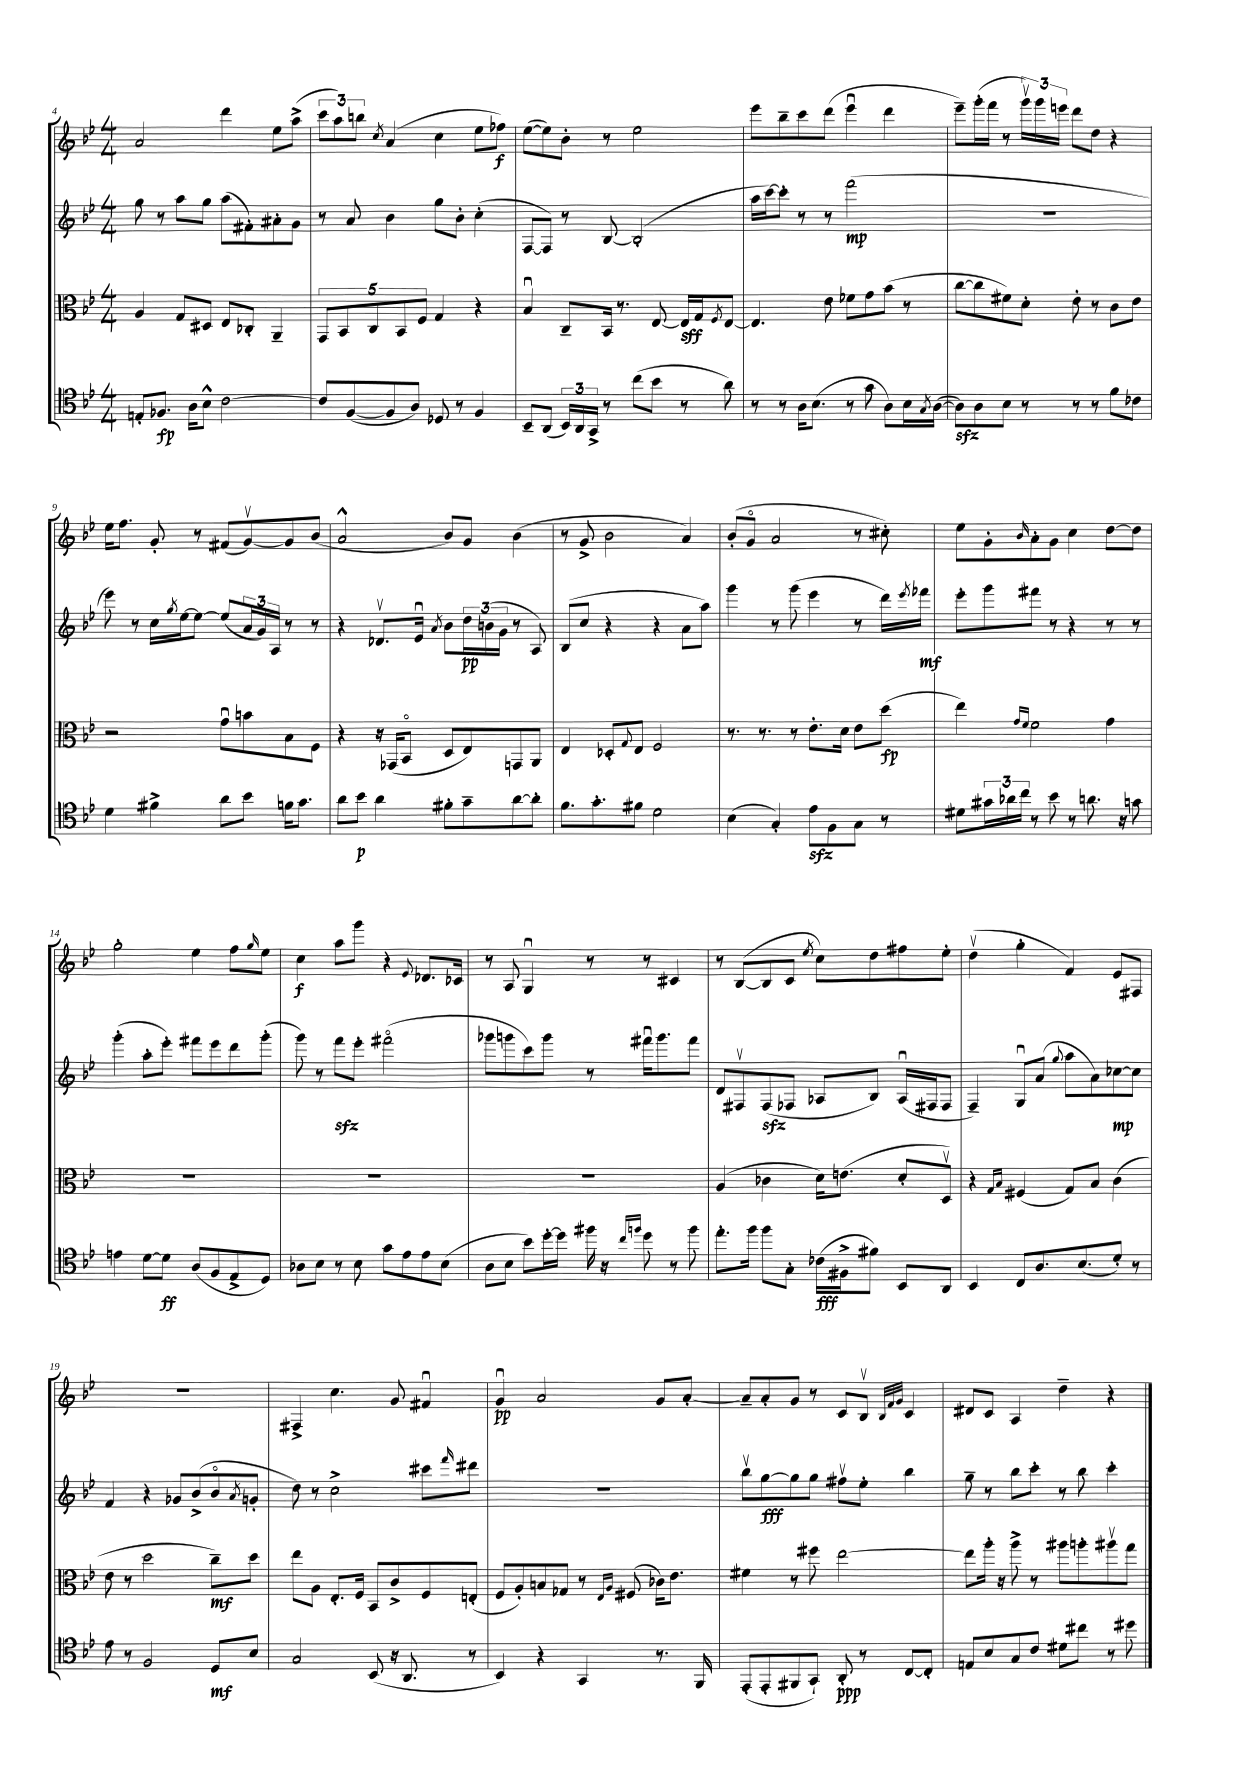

**kern	**dynam	**kern	**dynam	**kern	**dynam	**kern	**dynam
*part4	*part4	*part3	*part3	*part2	*part2	*part1	*part1
*staff4	*staff4	*staff3	*staff3	*staff2	*staff2	*staff1	*staff1
*clefC4	*	*clefC3	*	*clefG2	*	*clefG2	*
*k[b-e-]	*	*k[b-e-]	*	*k[b-e-]	*	*k[b-e-]	*
*M4/4	*	*M4/4	*	*M4/4	*	*M4/4	*
=4	=4	=4	=4	=4	=4	=4	=4
8En'/L	.	4A/	.	8gg\	.	2a/	.
8.F-X/J	fp	.	.	8r	.	.	.
.	.	8G/L	.	8aa\L	.	.	.
16A\KL	.	.	.	.	.	.	.
8B-^^\J	.	8D#X/J	.	8gg\J	.	.	.
[2c\	.	8E-/L	.	(8aa\L	.	4ddd\	.
.	.	8C-X'/J	.	8f#X'\)	.	.	.
.	.	4AA~/	.	8a#X'\	.	8ee-\L	.
.	.	.	.	8g\J	.	(8aa^\J	.
=5	=5	=5	=5	=5	=5	=5	=5
8c/L]	.	10GG/L	.	8r	.	12ccc\L	.
.	.	.	.	.	.	12aa\)	.
.	.	10BB-/	.	.	.	.	.
([8F/	.	.	.	8a/	.	.	.
.	.	.	.	.	.	12bbn\J	.
.	.	10C/	.	.	.	.	.
.	.	.	.	.	.	8qcc/	.
8F/]	.	.	.	4b-\	.	(4a/	.
.	.	10BB-/	.	.	.	.	.
8A/J)	.	.	.	.	.	.	.
.	.	10F/J	.	.	.	.	.
8D-X/	.	4G/	.	8gg\L	.	4cc\	.
8r	.	.	.	8b-'\J	.	.	.
4F/	.	4r	.	(4cc'\	.	8ee-\L	.
.	.	.	.	.	.	8ff-X\J)	f
=6	=6	=6	=6	=6	=6	=6	=6
8BB-~/L	.	4B-u/	.	[8F/L	.	([8ee-\L	.
(8AA/J	.	.	.	8F/J])	.	8ee-\])	.
24BB-/LL)	.	8C~/L	.	8r	.	8b-'\J	.
24AA/	.	.	.	.	.	.	.
24GG^/JJ	.	.	.	.	.	.	.
8r	.	16BB-/Jk	.	[8B-/	.	8r	.
.	.	8.r	.	.	.	.	.
(8cc\L	.	.	.	(2B-'/]	.	2ee-\	.
8b-\J	.	[8E-/	.	.	.	.	.
8r	.	16E-/LL]	sff	.	.	.	.
.	.	16G/J	.	.	.	.	.
.	.	8qF/	.	.	.	.	.
8a\)	.	[8E-/J	.	.	.	.	.
=7	=7	=7	=7	=7	=7	=7	=7
8r	.	4.E-/]	.	16aa\LL	.	8eee-\L	.
.	.	.	.	[16ccc\J)	.	.	.
8r	.	.	.	8ccc'\J]	.	8bb-~\	.
16A\KL	.	.	.	8r	.	8ccc\	.
(8.B-\J	.	.	.	.	.	.	.
.	.	8e-\	.	8r	.	(8ddd\J	.
8r	.	8f-X\L	.	(2fff\	mp	4eee-u\	.
8g\	.	8g\	.	.	.	.	.
8A\L)	.	(8b-\J	.	.	.	4ddd\	.
16B-\L	.	8r	.	.	.	.	.
8qG/	.	.	.	.	.	.	.
([16A\JJ	.	.	.	.	.	.	.
=8	=8	=8	=8	=8	=8	=8	=8
8Azz\L])	.	[8cc\L	.	1r	.	8eee-~\L)	.
8A\	.	8cc\]	.	.	.	(16ggg'\L	.
.	.	.	.	.	.	16fff\JJ	.
8B-\J	.	8f#X\)	.	.	.	8r	.
8r	.	8d'\J	.	.	.	24gggv\LL)	.
.	.	.	.	.	.	24ggg\	.
.	.	.	.	.	.	24eeen\JJ	.
8r	.	8e-'\	.	.	.	8ddd\L	.
8r	.	8r	.	.	.	8dd\J	.
8f\L	.	8c\L	.	.	.	4r	.
8c-X\J	.	8e-\J	.	.	.	.	.
!!LO:LB:g=z
=9	=9	=9	=9	=9	=9	=9	=9
4d\	.	2r	.	8eee-\)	.	16ee-\KL	.
.	.	.	.	.	.	8.ff\J	.
.	.	.	.	8r	.	.	.
4f#X^\	.	.	.	16cc\LL	.	8g'/	.
.	.	.	.	8qgg/	.	.	.
.	.	.	.	[16ee-\J	.	.	.
.	.	.	.	8ee-\J_	.	8r	.
8a\L	.	8gu\L	.	(8ee-/L]	.	(8f#X/L	.
8b-\J	.	8bn\	.	24a/L	.	[8gv/)	.
.	.	.	.	24g/)	.	.	.
.	.	.	.	24A/JJ	.	.	.
16fn\KL	.	8B-\	.	8r	.	8g/]	.
8.g\J	.	.	.	.	.	.	.
.	.	8F\J	.	8r	.	(8b-/J	.
=10	=10	=10	=10	=10	=10	=10	=10
8a\L	.	4r	.	4r	.	2a^^/	.
8b-\J	p	.	.	.	.	.	.
4a\	.	16r	.	8.d-Xv/L	.	.	.
.	.	(16GG-X/KL	.	.	.	.	.
.	.	8BB-/J	.	.	.	.	.
.	.	.	.	16e-u/Jk	.	.	.
.	.	.	.	8qa/	.	.	.
8f#X'\L	.	8D/L	.	8b-\L	.	8b-/L)	.
8g~\	.	8E-/)	.	24dd\L	pp	8g/J	.
.	.	.	.	(24bn\	.	.	.
.	.	.	.	24g\JJ	.	.	.
[8a\	.	8GGn/	.	8r	.	(4b-\	.
8a'\J]	.	8AA/J	.	8A/)	.	.	.
=11	=11	=11	=11	=11	=11	=11	=11
8.f\L	.	4E-/	.	(8B-/L	.	8r	.
.	.	.	.	8cc/J	.	8g^/	.
8.g'\	.	.	.	.	.	.	.
.	.	8D-X'/L	.	4r	.	2b-\	.
.	.	8qqG/	.	.	.	.	.
8f#X\J	.	8E-/J	.	.	.	.	.
2d\	.	2F/	.	4r	.	.	.
.	.	.	.	8a\L	.	4a/)	.
.	.	.	.	8aa\J)	.	.	.
=12	=12	=12	=12	=12	=12	=12	=12
(4B-\	.	8.r	.	4ggg\	.	(8b-'/L	.
.	.	.	.	.	.	8g/J	.
.	.	8.r	.	.	.	.	.
4G'/)	.	.	.	8r	.	2a/	.
.	.	8r	.	(8ggg\	.	.	.
8e-zz\L	.	8.e-'\L	.	4eee-\	.	.	.
8F\	.	.	.	.	.	.	.
.	.	16d\Jk	.	.	.	.	.
8G\J	.	8e-\L	.	8r	.	8r	.
8r	.	(8dd\J	fp	16ddd\LL)	.	8cc#X'\)	.
.	.	.	.	8qeee-/	.	.	.
.	.	.	.	16fff-X\JJ	mf	.	.
=13	=13	=13	=13	=13	=13	=13	=13
8d#X\L	.	4ee-\)	.	8eee-'\L	.	8ee-\L	.
24g#X\L	.	.	.	8ggg\	.	8g'\	.
24a-X\	.	.	.	.	.	.	.
24cc\JJ	.	.	.	.	.	.	.
.	.	16qqg/LL	.	.	.	.	.
.	.	16qqf/JJ	.	.	.	16qqb-/	.
8r	.	2f\	.	8fff#X\J	.	8a'\	.
8b-\	.	.	.	8r	.	8g\J	.
8r	.	.	.	4r	.	4cc\	.
8.an\	.	.	.	.	.	.	.
.	.	4g\	.	8r	.	[8dd\L	.
16r	.	.	.	.	.	.	.
8gn\	.	.	.	8r	.	8dd\J]	.
!!LO:LB:g=z
=14	=14	=14	=14	=14	=14	=14	=14
4en\	.	1r	.	(4ggg'\	.	2gg'\	.
[8d\L	.	.	.	8aa'\L	.	.	.
8d\J]	ff	.	.	8eee-'\J)	.	.	.
(8A/L	.	.	.	8fff#X\L	.	4ee-\	.
8F/	.	.	.	8eee-\	.	.	.
8E-^/	.	.	.	8ddd\	.	8ff\L	.
.	.	.	.	.	.	16qqgg/	.
8D/J)	.	.	.	(8ggg'\J	.	8ee-\J	.
=15	=15	=15	=15	=15	=15	=15	=15
8A-X\L	.	1r	.	8ggg\)	.	4cc\	f
8B-\J	.	.	.	8r	.	.	.
8r	.	.	.	8fffzz\L	.	8aa\L	.
8B-\	.	.	.	8eee-'\J	.	8ggg\J	.
8g\L	.	.	.	(2fff#X\	.	4r	.
8e-\	.	.	.	.	.	.	.
.	.	.	.	.	.	8qqe-/	.
8e-\	.	.	.	.	.	8.d-X/L	.
(8B-\J	.	.	.	.	.	.	.
.	.	.	.	.	.	16c-X/Jk	.
=16	=16	=16	=16	=16	=16	=16	=16
8A\L	.	1r	.	8ggg-X\L	.	8r	.
8B-\J	.	.	.	8gggn\	.	8A/	.
8b-\L)	.	.	.	8ccc\)	.	4Gu/	.
[16dd'\L	.	.	.	8ggg\J	.	.	.
16dd\JJ]	.	.	.	.	.	.	.
16ff#X\	.	.	.	8r	.	8r	.
16r	.	.	.	.	.	.	.
16qqcc/LL	.	.	.	.	.	.	.
16qqffn/JJ	.	.	.	.	.	.	.
8dd\	.	.	.	16fff#Xu\KL	.	8r	.
.	.	.	.	8.ggg\	.	.	.
8r	.	.	.	.	.	4c#X/	.
8ff\	.	.	.	8fff#\J	.	.	.
=17	=17	=17	=17	=17	=17	=17	=17
8.ee-'\L	.	(4A/	.	8d/L	.	8r	.
.	.	.	.	8F#Xv/	.	([8B-/L	.
16ff\Jk	.	.	.	.	.	.	.
8ff\L	.	4c-X\	.	(8F#zz/	.	8B-/]	.
8G'\J	.	.	.	8F-X/J	.	8c/J	.
.	.	.	.	.	.	8qee-/	.
(16c-X\LL	fff	16d\KL)	.	8A-X/L	.	8cc\L)	.
16F#X^\J	.	(8.en\J	.	.	.	.	.
8f#X\J)	.	.	.	8B-/J)	.	8dd\	.
8BB-/L	.	8d'/L	.	(16A-u/LL	.	8ff#X\	.
.	.	.	.	16F#X/J	.	.	.
8AA/J	.	8Dv/J)	.	8F#/J	.	8ee-'\J	.
=18	=18	=18	=18	=18	=18	=18	=18
4BB-/	.	4r	.	4F~/)	.	(4ddv\	.
.	.	16qqG/LL	.	.	.	.	.
.	.	16qqB-/JJ	.	.	.	.	.
8C/L	.	(4F#X/	.	8Gu/L	.	4gg'\	.
8.A/	.	.	.	(8a/J	.	.	.
.	.	.	.	8qqgg/	.	.	.
.	.	8G/L)	.	8aa\L	.	4f/)	.
(8.B-/	.	.	.	.	.	.	.
.	.	8B-/J	.	8a\)	.	.	.
8d'/J)	.	(4c\	.	[8cc-X\	mp	8e-/L	.
8r	.	.	.	8cc-\J]	.	8F#X/J	.
!!LO:LB:g=z
=19	=19	=19	=19	=19	=19	=19	=19
8e-\	.	8e-\	.	4f/	.	1r	.
8r	.	8r	.	.	.	.	.
2F/	.	2dd\	.	4r	.	.	.
.	.	.	.	8g-X/L	.	.	.
.	.	.	.	(8b-^/	.	.	.
8D/L	mf	8cc~\L)	mf	8b-/	.	.	.
.	.	.	.	8qa/	.	.	.
8B-/J	.	8dd\J	.	8gn'/J	.	.	.
=20	=20	=20	=20	=20	=20	=20	=20
2G/	.	8ee-\L	.	8dd\)	.	4F#X^/	.
.	.	8A\J	.	8r	.	.	.
.	.	8.E-'/L	.	2cc^\	.	4.cc\	.
.	.	16F/Jk	.	.	.	.	.
(8BB-/	.	8BB-/L	.	.	.	.	.
16r	.	8c^/	.	.	.	8g/	.
8.AA/	.	.	.	.	.	.	.
.	.	8F/	.	8ccc#X\L	.	4f#Xu/	.
.	.	.	.	16qqfff/	.	.	.
8r	.	(8En'/J	.	8ddd#X\J	.	.	.
=21	=21	=21	=21	=21	=21	=21	=21
4BB-/)	.	8F/L	.	1r	.	4gu/	pp
.	.	8A'/)	.	.	.	.	.
4r	.	8Bn/	.	.	.	2a/	.
.	.	8G-X/J	.	.	.	.	.
4GG/	.	8r	.	.	.	.	.
.	.	16qqE-/LL	.	.	.	.	.
.	.	16qqA/JJ	.	.	.	.	.
.	.	(8F#X/	.	.	.	.	.
8.r	.	16c-X\KL)	.	.	.	8g/L	.
.	.	8.e-\J	.	.	.	.	.
.	.	.	.	.	.	[8a'/J	.
16FF/	.	.	.	.	.	.	.
=22	=22	=22	=22	=22	=22	=22	=22
(8EE-'/L	.	4f#X\	.	8bb-v\L	.	8a~/L]	.
8EE-'/	.	.	.	[8gg\	fff	8a'/	.
8FF#X/	.	8r	.	8gg\]	.	8g/J	.
8GG`/J)	.	8ff#X\	.	8gg\J	.	8r	.
8AA'/	ppp	[2ee-\	.	8ff#Xv\L	.	8c/L	.
8r	.	.	.	8ee-'\J	.	8B-v/J	.
.	.	.	.	.	.	32qqB-/LLL	.
.	.	.	.	.	.	32qqf/	.
.	.	.	.	.	.	32qqg/JJJ	.
[8C/L	.	.	.	4bb-\	.	4c/	.
8C'/J]	.	.	.	.	.	.	.
=23	=23	=23	=23	=23	=23	=23	=23
8En/L	.	8ee-\L]	.	8gg~\	.	8d#X/L	.
8B-/	.	16aa'\Jk	.	8r	.	8c/J	.
.	.	16r	.	.	.	.	.
8G/	.	8aa^\	.	8bb-\L	.	4A/	.
8c/J	.	8r	.	8ccc'\J	.	.	.
8d#X\L	.	8aa#X\L	.	8r	.	4dd~\	.
8cc#X\J	.	8aan'\	.	8bb-\	.	.	.
8r	.	8aa#Xv\	.	4ccc'\	.	4r	.
8dd#X\	.	8gg\J	.	.	.	.	.
==	==	==	==	==	==	==	==
*-	*-	*-	*-	*-	*-	*-	*-
